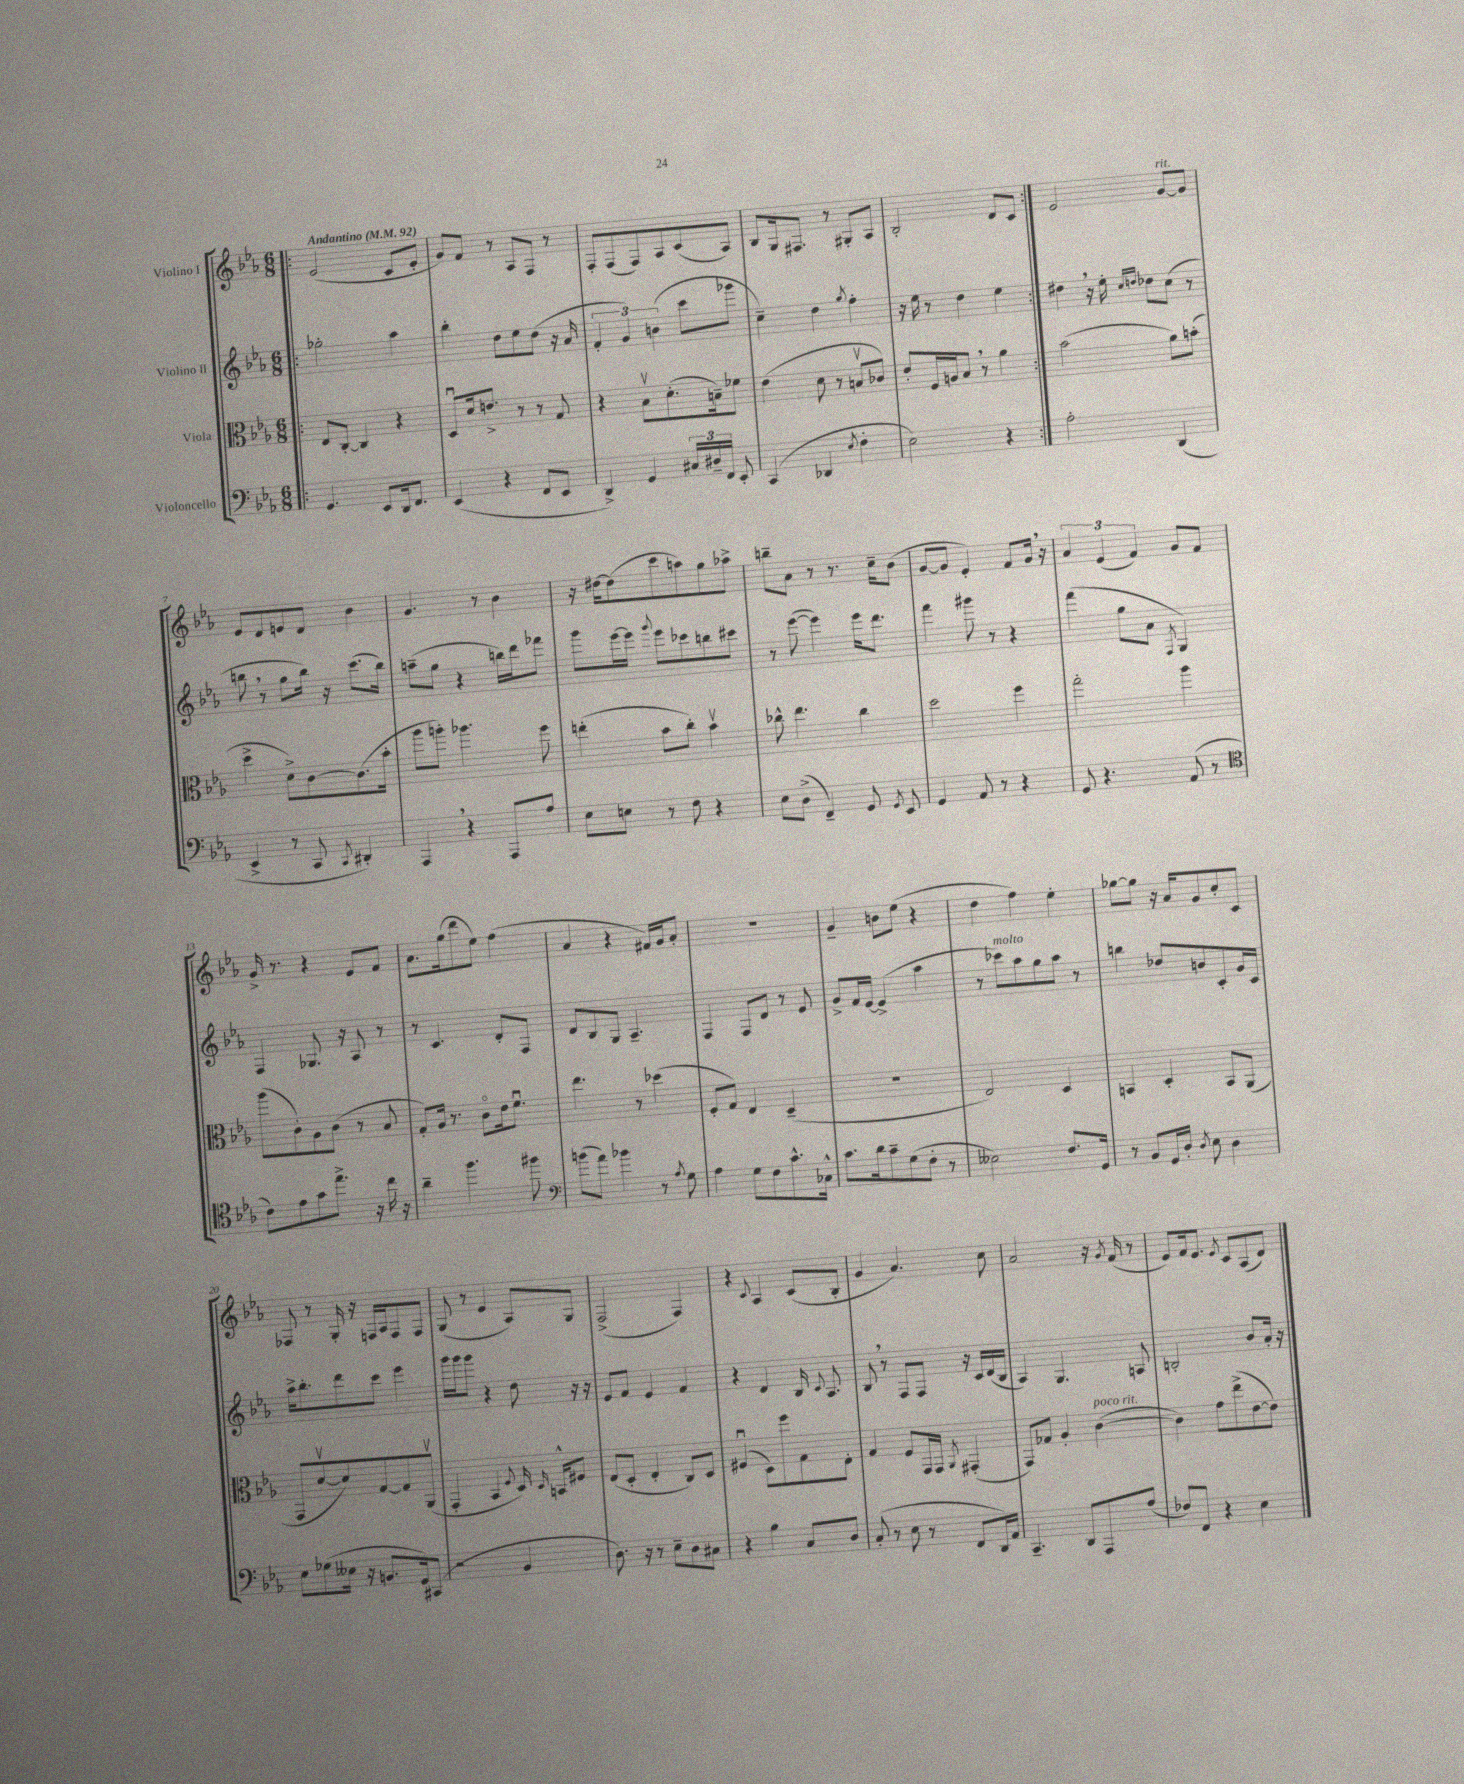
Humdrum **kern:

**kern	**kern	**kern	**kern
*part4	*part3	*part2	*part1
*staff4	*staff3	*staff2	*staff1
*I"Violoncello	*I"Viola	*I"Violino II	*I"Violino I
*clefF4	*clefC3	*clefG2	*clefG2
*k[b-e-a-]	*k[b-e-a-]	*k[b-e-a-]	*k[b-e-a-]
*M6/8	*M6/8	*M6/8	*M6/8
*MM92	*MM92	*MM92	*MM92
=1!|:	=1!|:	=1!|:	=1!|:
!	!	!	!LO:TX:a:B:t=Andantino
4.GG/	8E-/L	2gg-X'\	(2e-/
.	[8C'/J	.	.
.	4C/]	.	.
8EE-/L	.	.	.
16DD/k	4r	4aa-\	8c/L
8.FF/J	.	.	.
.	.	.	8e-'/J
=2	=2	=2	=2
(4EE-/	8Du/L	4bb-'\	8g/L)
.	16d/k	.	8f/J
.	8.en^/J	.	.
4r	.	8dd\L	8r
.	8r	8ee-\	8A-/L
8FF/L	8r	(8dd\J	8F/J
8EE-/J	8G/	16r	8r
.	.	16a-/	.
=3	=3	=3	=3
4DD^/)	4r	6f'/	8F'/L
.	.	.	(8F/
.	.	6g/)	.
4GG/	8B-v\L	.	8F/)
.	.	(6bn\	.
.	(8.d'\	.	8A-/
24C#X/LL	.	8ccc\L	(8c/
24D#X~/	.	.	.
.	16Bn~\k)	.	.
24FF/JJ	.	.	.
8EE-'/	8f-X\J	8ggg-X\J	8A-/J)
=4	=4	=4	=4
(4CC/	(4e-\	4cc~\)	8B-/L
.	.	.	16G/k
.	.	.	8.F#X/J
4DD-X/	8d\	4dd\	.
.	8r	.	8r
8qE-/	.	8qgg/	.
4F'\	8Bnv/L	4ff'\	8G#X'/L
.	8c-X/J)	.	8A-/J
=5	=5	=5	=5
2E-\)	8e-'/L	16r	2B-'/
.	.	16ee-\	.
.	16F/L	8r	.
.	16An/J	.	.
.	8B-,/J	4dd\	.
.	8r	.	.
4r	4a-\	4ee-\	8d/L
.	.	.	8c/J
=6:|!	=6:|!	=6:|!	=6:|!
2A-'\	(2b-\	4dd#X,\	2e-/
.	.	16r	.
.	.	16ee-'\	.
.	.	16qqcc/LL	.
.	.	16qqddn/JJ	.
.	.	8dd-X\L	.
!	!	!	!LO:TX:a:i:t=rit.
(4DD/	8a-\L)	(8cc\J	[8g/L
.	(8bn'\J	8r	8g/J]
!!LO:LB:g=z
=7	=7	=7	=7
4EE-^/	4dd^\	8bbn,\	8e-/L
.	.	8r	8d/
8r	8d^\L)	8gg\L	8en/
8CC/	[8c\	16bb\Jk)	8d/J
.	.	16r	.
8qCC/	.	.	.
4DD#X'/)	(8.c\]	(8.ccc\L	4b-\
.	16b-'\Jk	16bb\Jk)	.
=8	=8	=8	=8
4AAA-,/	8aa-\L	(8aan~\L	4.g/
.	8aan'\J)	8gg\J	.
4r	4.aa-X\	4r	.
.	.	.	8r
8AAA-/L	.	16bbn\LL)	4b-\
.	.	16ddd\J	.
8A-/J	8ff\	8fff-X\J	.
=9	=9	=9	=9
8E-\L	(4een'\	8ggg\L	16r
.	.	.	[16dd#X\KL
8En\J	.	[16eee-\L	(8dd#\]
.	.	16eee-\JJ]	.
.	.	8qqggg/	.
8r	8b-\L	8eee-\L	8ccc\
8F\	8cc'\J)	8ccc-X\	8aan\)
4r	4b-v\	8bbn\	8gg\
.	.	8ccc#X\J	8aa-X^\J
=10	=10	=10	=10
8E-\L	8cc-X^^\	8r	8bbn~\L
(8D^\J	4.ee-\	([8eee-\	8a-\J
4FF~/)	.	4eee-\])	8r
.	.	.	8.r
8GG/	4cc-\	16eee-\KL	.
.	.	8.ddd\J	16cc~\KL
8qGG/	.	.	.
8EE-/	.	.	(8b-\J
=11	=11	=11	=11
4GG/	2dd\	4fff\	[8g/L
.	.	.	8g/J]
8AA-/	.	8ggg#X\	4e-'/)
8r	.	8r	.
4r	4ff\	4r	8f/L
.	.	.	16g,/Jk
.	.	.	16r
=12	=12	=12	=12
8GG/	2gg'\	(4fff\	6a-/
4.r	.	.	.
.	.	.	(6e-/
.	.	8gg\L	.
.	.	.	6f/)
.	.	8a-\J	.
.	.	8qF/	.
(8AA-/	4aa-\	4G/)	8g/L
8r	.	.	8f/J
!!LO:LB:g=z
=13	=13	=13	=13
*clefC4	*	*	*
8c\L)	(8aa-\L	4F/	16g^/
.	.	.	8.r
8e-\	8c'\)	.	.
8g\	8A-\	8.G-X/	4r
8.ee-^\J	(8c\J	.	.
.	.	16r	.
.	8r	8A-/	8e-/L
16r	.	.	.
16cc\	8B-/	8r	8f/J
16r	.	.	.
=14	=14	=14	=14
4a-~\	8G'/L)	8r	8.a-\L
.	16A-/Jk	4.c/	.
.	8.r	.	(16gg\k
4.ff\	.	.	8ddd\
.	8c\L	.	8ee-\J)
.	16e-\k	8d'/L	(4ff\
.	8.fu\J	.	.
8ff#X\	.	8F/J	.
=15	=15	=15	=15
*clefF4	*	*	*
(8bn\L	4.ee-\	8d/L	4a-/
8a-\J)	.	8B-/	.
4b-X\	.	8G/J	4r
.	8r	4.A-~/	.
8r	(4dd-X\	.	16f#X/LL)
.	.	.	16g/J
8qA-/	.	.	.
8G\	.	.	8a-'/J
=16	=16	=16	=16
4A-\	8F'/L	4F/	2.r
.	8G/J)	.	.
8G\L	4E-/	8F/L	.
8F\	.	8d/J	.
8.c^^\	(4D~/	8r	.
.	.	8e-/	.
16C-X^^\Jk	.	.	.
=17	=17	=17	=17
8.c\L	2.r	8g^/L	4g~/
.	.	16f/L	.
16d\k	.	[16e-/JJ	.
8c~\	.	(4e-^/]	8bn\L
(8G\	.	.	(8ee-\J
8F'\J	.	4aa-\	4r
8r	.	.	.
=18	=18	=18	=18
2E--X\)	2E-/)	8r	4dd\
!	!	!LO:TX:a:i:t=molto	!
.	.	8ccc-X\L)	.
.	.	8aa-\	4ff\)
.	.	8gg\	.
8.F/L	4D/	8aa-\J	4ee-'\
.	.	8r	.
16GG/Jk	.	.	.
=19	=19	=19	=19
8r	4BBn/	4bbn\	[8gg-X\L
8BB-/L	.	.	8gg-\J]
16GG/L	4D'/	8dd-X/L	16r
16D'/JJ	.	.	16a-/KL
8qD/	.	.	.
8E-\	.	8bn/	8g/
4D\	8BB/L	8c'/	8cc'/
.	(8AA-/J	16g/L	8c/J
.	.	16c/JJ	.
!!LO:LB:g=z
=20	=20	=20	=20
8E-\L	8GG/L	16aa-^\KL	8F-X/
.	.	8.bb-'\	.
(8G-X\	[8dv/	.	8r
16E--X\Jk	8d/])	8ddd\	16G'/
16r	.	.	16r
8.BBn/L	[8G/	8ccc\J	16Fn/LL
.	.	.	16A-/J
.	8G/]	4eee-\	8F/
16GG/k)	.	.	.
(8CC#X/J	(8AA-v/J	.	8F/J
=21	=21	=21	=21
2r	4GG'/	16ggg\LL	(8G/
.	.	16ggg\J	.
.	.	8ggg\J	8r
.	4BB-/	4r	4e-/
.	8qqF/	.	.
4BB-/	16D/)	8dd\	8A-/L)
.	16qqD/	.	.
.	16BBn^^/KL	.	.
.	8F#X/J	16r	8G/J
.	.	16r	.
=22	=22	=22	=22
8.D\)	(8E-/L	8e-/L	(2F^/
.	8D'/J	8f/J	.
16r	.	.	.
8r	4E-'/	4e-/	.
8E-~\L	.	.	.
8D\	8C/L)	4f/	4F/)
8C#X\J	8D/J	.	.
=23	=23	=23	=23
4r	(4F#Xu/	4r	4r
.	.	.	8qqc/
4B-\	8D\L)	4d/	4A-/
.	8ff\	.	.
8C/L	8G\	16B-/	(8c/L
.	.	8qqc/	.
.	.	8.A-/	.
8D/J	8E-'\J	.	8B-'/J
=24	=24	=24	=24
(8C'/	4G/	8B-,/	4g/
8r	.	8r	.
8E-\	8F/L	8F/L	4.a-/)
8r	16GG/L	8F/J	.
.	16GG/JJ	.	.
.	8qAA-/	.	.
8FF/L	(4GG#X'/	16r	.
.	.	16c/LL	.
16DD/L)	.	(16d/	8cc\
16AA-/JJ	.	16B-/JJ	.
=25	=25	=25	=25
4.CC~/	8GG/L)	4A-/)	2a-/
.	8G-X/J	.	.
.	4A-'/	4.G/	.
8DD/L	.	.	.
!	!LO:TX:a:i:t=poco rit.	!	!
8AAA-/	([4c\	.	16r
.	.	.	8qg/
.	.	.	(16f/
(8A-/J	.	8An/	8r
=26	=26	=26	=26
8F-X/L)	4c\])	2Bn'/	8e-/L)
8FF/J	.	.	16f/k
.	.	.	8.e-/J
4r	8g\L	.	.
.	.	.	8qe-/
.	(8ee-^\	.	8c/L
4E-\	[8e-\	8b-/L	(8A-/
.	8e-\J])	16a-'/Jk	8d/J)
.	.	16r	.
==	==	==	==
*-	*-	*-	*-
